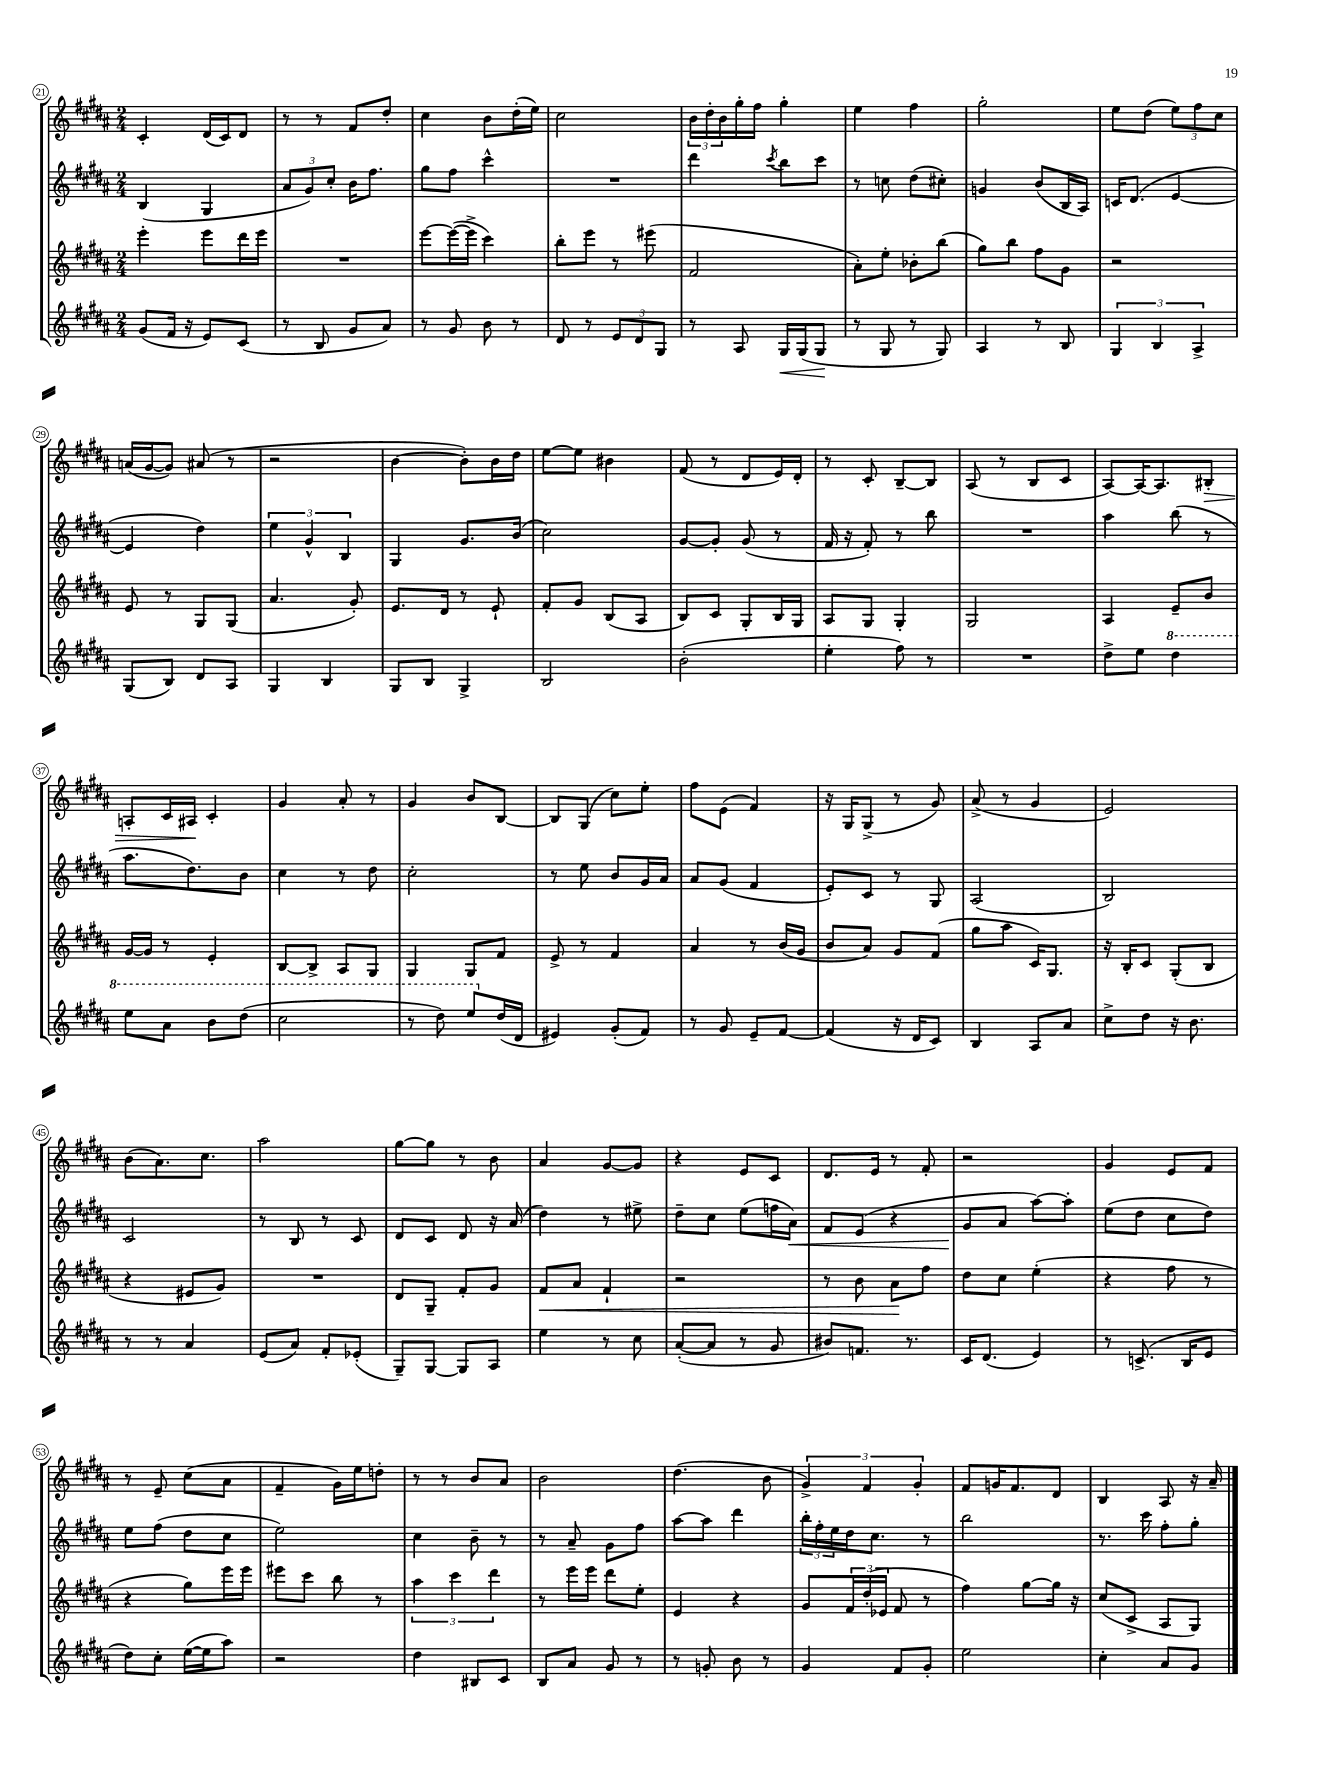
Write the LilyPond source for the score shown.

<<
\new StaffGroup <<
\new Staff = "s0" {
    \clef treble \key b \major \numericTimeSignature \time 2/4
    cis'4-. dis'16( cis'16) dis'8 |
    r8 r8 fis'8 dis''8-. |
    cis''4 b'8 dis''16-.( e''16) |
    cis''2 |
    \tuplet 3/2 { b'16 dis''16-. b'16 } gis''16-. fis''16 gis''4-. |
    e''4 fis''4 |
    gis''2-. |
    e''8 dis''8( \tuplet 3/2 { e''8) fis''8 cis''8 } |
    a'16( gis'16~ gis'8) ais'8( r8 |
    r2 |
    b'4~ b'8-.) b'16 dis''16 |
    e''8~ e''8 bis'4 |
    fis'8( r8 dis'8 e'16) dis'16-. |
    r8 cis'8-. b8~-- b8 |
    ais8( r8 b8 cis'8 |
    ais8~) ais16~ ais8. bis8-.\> |
    a8-. cis'16 ais16\! cis'4-. |
    gis'4 ais'8-. r8 |
    gis'4 b'8 b8~ |
    b8 gis8( cis''8) e''8-. |
    fis''8 e'8( fis'4) |
    r16 gis16 gis8->( r8 gis'8) |
    ais'8->( r8 gis'4 |
    e'2) |
    b'8( ais'8.) cis''8. |
    ais''2 |
    gis''8~ gis''8 r8 b'8 |
    ais'4 gis'8~ gis'8 |
    r4 e'8 cis'8 |
    dis'8. e'16 r8 fis'8-. |
    r2 |
    gis'4 e'8 fis'8 |
    r8 e'8-- cis''8( ais'8 |
    fis'4-- gis'16) e''16 d''8-. |
    r8 r8 b'8 ais'8 |
    b'2 |
    dis''4.( b'8 |
    \tuplet 3/2 { gis'4->) fis'4 gis'4-. } |
    fis'8 g'16 fis'8. dis'8 |
    b4 ais8 r16 ais'16-- \bar "|." |
}
\new Staff = "s1" {
    \clef treble \key b \major \numericTimeSignature \time 2/4
    b4( gis4 |
    \tuplet 3/2 { ais'8 gis'8) cis''8-. } b'16 fis''8. |
    gis''8 fis''8 cis'''4-^ |
    R2 |
    dis'''4 \acciaccatura { cis'''8 } b''8 cis'''8 |
    r8 c''8 dis''8( cis''8-.) |
    g'4 b'8( b16 ais16) |
    c'16 dis'8.( e'4~ |
    e'4 dis''4) |
    \tuplet 3/2 { e''4 gis'4-^ b4 } |
    gis4 gis'8. b'16( |
    cis''2) |
    gis'8~ gis'8-. gis'8( r8 |
    fis'16 r16 fis'8-.) r8 b''8 |
    R2 |
    ais''4 b''8( r8 |
    ais''8. dis''8.) b'8 |
    cis''4 r8 dis''8 |
    cis''2-. |
    r8 e''8 b'8 gis'16 ais'16 |
    ais'8 gis'8( fis'4 |
    e'8-.) cis'8 r8 gis8 |
    ais2( |
    b2) |
    cis'2 |
    r8 b8 r8 cis'8 |
    dis'8 cis'8 dis'8 r16 ais'16( |
    dis''4) r8 eis''8-> |
    dis''8-- cis''8 e''8( f''16 ais'16\<) |
    fis'8 e'8( r4 |
    gis'8\! ais'8 ais''8~) ais''8-. |
    e''8( dis''8 cis''8 dis''8) |
    e''8 fis''8( dis''8 cis''8 |
    e''2) |
    cis''4 b'8-- r8 |
    r8 ais'8-- gis'8 fis''8 |
    ais''8~ ais''8 dis'''4 |
    \tuplet 3/2 { b''16-. fis''16-. e''16 } dis''16 cis''8. r8 |
    b''2 |
    r8. cis'''16 fis''8-. gis''8-. \bar "|." |
}
\new Staff = "s2" {
    \clef treble \key b \major \numericTimeSignature \time 2/4
    e'''4-. e'''8 dis'''16 e'''16 |
    R2 |
    e'''8~ e'''16~( e'''16-> cis'''4) |
    b''8-. e'''8 r8 eis'''8( |
    fis'2 |
    ais'8-.) e''8-. bes'8-. b''8( |
    gis''8) b''8 fis''8 gis'8 |
    r2 |
    e'8 r8 gis8 gis8( |
    ais'4. gis'8-.) |
    e'8. dis'16 r8 e'8-! |
    fis'8-. gis'8 b8( ais8 |
    b8) cis'8 gis8-. b16 gis16 |
    ais8 gis8 gis4-. |
    gis2 |
    ais4 e'8-- b'8 |
    gis'16~ gis'16 r8 e'4-. |
    b8~ b8-> ais8 gis8 |
    gis4 gis8 fis'8 |
    e'8-> r8 fis'4 |
    ais'4 r8 b'16( gis'16 |
    b'8 ais'8) gis'8 fis'8( |
    gis''8 ais''8 cis'16) gis8. |
    r16 b16-. cis'8 gis8-.( b8 |
    r4 eis'8 gis'8) |
    R2 |
    dis'8 gis8-- fis'8-. gis'8 |
    fis'8\< ais'8 fis'4-! |
    r2 |
    r8 b'8 ais'8\! fis''8 |
    dis''8 cis''8 e''4-.( |
    r4 fis''8 r8 |
    r4 gis''8) e'''16 e'''16 |
    eis'''8 cis'''8 b''8 r8 |
    \tuplet 3/2 { ais''4 cis'''4 dis'''4 } |
    r8 e'''16 e'''16 dis'''8 e''8-. |
    e'4 r4 |
    gis'8 \tuplet 3/2 { fis'16 dis''16-.( ees'16 } fis'8 r8 |
    fis''4) gis''8~ gis''16 r16 |
    cis''8( cis'8-> ais8 gis8) \bar "|." |
}
\new Staff = "s3" {
    \clef treble \key b \major \numericTimeSignature \time 2/4
    gis'8( fis'16 r16 e'8) cis'8( |
    r8 b8 gis'8 ais'8) |
    r8 gis'8 b'8 r8 |
    dis'8 r8 \tuplet 3/2 { e'8 dis'8 gis8 } |
    r8 ais8 gis16\< gis16( gis8\! |
    r8 gis8 r8 gis8) |
    ais4 r8 b8 |
    \tuplet 3/2 { gis4 b4 ais4-> } |
    gis8( b8) dis'8 ais8 |
    gis4 b4 |
    gis8 b8 gis4-> |
    b2 |
    b'2-.( |
    e''4-. fis''8) r8 |
    R2 |
    dis''8-> e''8 \ottava #1 dis'''4 |
    e'''8 ais''8 b''8 dis'''8( |
    cis'''2 |
    r8 dis'''8) e'''8 \ottava #0 dis''16( dis'16 |
    eis'4) gis'8-.( fis'8) |
    r8 gis'8 e'8-- fis'8~ |
    fis'4( r16 dis'16 cis'8) |
    b4 ais8 ais'8 |
    cis''8-> dis''8 r16 b'8. |
    r8 r8 ais'4 |
    e'8( ais'8) fis'8-. ees'8-.( |
    gis8--) gis8~ gis8 ais8 |
    e''4 r8 cis''8 |
    ais'8~-.( ais'8 r8 gis'8 |
    bis'8) f'8. r8. |
    cis'16 dis'8.( e'4) |
    r8 c'8.->( b16 e'8 |
    dis''8) cis''8-. e''16~( e''16 ais''8) |
    r2 |
    dis''4 bis8 cis'8 |
    b8 ais'8 gis'8 r8 |
    r8 g'8-. b'8 r8 |
    gis'4 fis'8 gis'8-. |
    e''2 |
    cis''4-. ais'8 gis'8 \bar "|." |
}
>>
>>
\layout { \context { \Score currentBarNumber = #21 \override BarNumber.stencil = #(make-stencil-circler 0.1 0.3 ly:text-interface::print) } }
